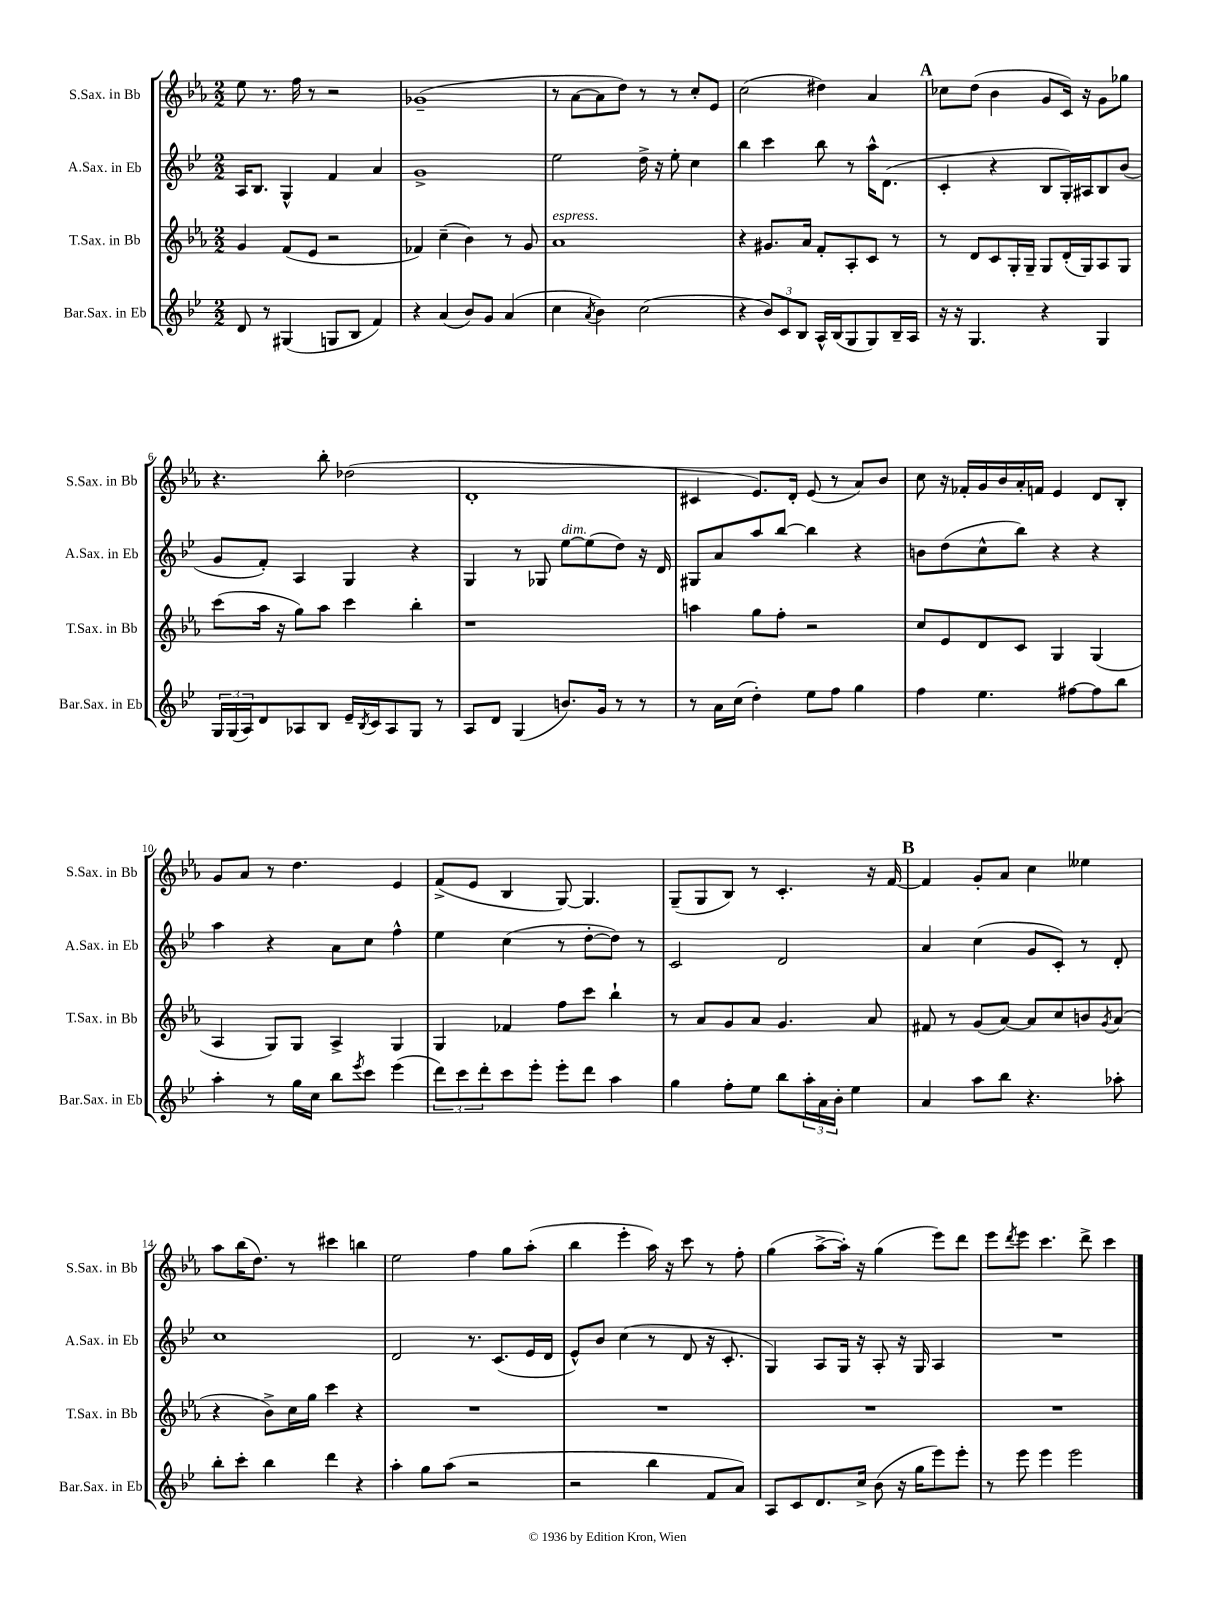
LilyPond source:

<<
\new StaffGroup <<
\new Staff = "s0" \with { instrumentName = "S.Sax. in Bb" shortInstrumentName = "S.Sax. in Bb" } {
    \clef treble \key ees \major \numericTimeSignature \time 2/2
    ees''8 r8. f''16 r8 r2 |
    ges'1--( |
    r8 aes'8~ aes'8 d''8) r8 r8 c''8-. ees'8 |
    c''2( dis''4) aes'4 |
    \mark \markup { \bold "A" } ces''8 d''8( bes'4 g'8 c'16) r16 g'8 ges''8 |
    r4. bes''8-. des''2( |
    d'1-. |
    cis'4 ees'8.) d'16-. ees'8( r8 aes'8) bes'8 |
    c''8 r16 fes'16-. g'16 bes'16 aes'16-. f'16 ees'4 d'8 bes8-. |
    g'8 aes'8 r8 d''4. ees'4 |
    f'8->( ees'8 bes4 g8~) g4. |
    g8--( g8 bes8) r8 c'4.-. r16 f'16~ |
    \mark \markup { \bold "B" } f'4 g'8-. aes'8 c''4 eeses''4 |
    aes''8 bes''16( d''8.) r8 cis'''4 b''4 |
    ees''2 f''4 g''8 aes''8-.( |
    bes''4 ees'''4-. aes''16) r16 c'''8 r8 f''8-. |
    g''4( aes''8~-> aes''16-.) r16 g''4( ees'''8) d'''8 |
    ees'''8 \acciaccatura { d'''8 } ees'''8 c'''4. d'''8-> c'''4 \bar "|." |
}
\new Staff = "s1" \with { instrumentName = "A.Sax. in Eb" shortInstrumentName = "A.Sax. in Eb" } {
    \clef treble \key bes \major \numericTimeSignature \time 2/2
    a16 bes8. g4-^ f'4 a'4 |
    g'1-> |
    ees''2 d''16-> r16 ees''8-. c''4 |
    bes''4 c'''4 bes''8 r8 a''16-^ d'8.( |
    \mark \markup { \bold "A" } c'4-. r4 bes8 g16-.) ais16 bes8 bes'8( |
    g'8 f'8-.) a4 g4 r4 |
    g4 r8 ges8 ees''8~^\markup { \italic "dim." } ees''8( d''8) r16 d'16 |
    gis8 a'8 a''8 bes''8~ bes''4 r4 |
    b'8 d''8( c''8-^ bes''8) r4 r4 |
    a''4 r4 a'8 c''8 f''4-^ |
    ees''4 c''4( r8 d''8~-. d''8) r8 |
    c'2 d'2 |
    \mark \markup { \bold "B" } a'4 c''4( g'8 c'8-.) r8 d'8-. |
    c''1 |
    d'2 r8. c'8.( ees'16 d'16 |
    ees'8-^) bes'8 c''4( r8 d'8 r16 c'8.-. |
    g4) a8 g16 r16 a8-. r16 g16 a4 |
    R1 \bar "|." |
}
\new Staff = "s2" \with { instrumentName = "T.Sax. in Bb" shortInstrumentName = "T.Sax. in Bb" } {
    \clef treble \key ees \major \numericTimeSignature \time 2/2
    g'4 f'8( ees'8 r2 |
    fes'4) c''4--( bes'4) r8 g'8 |
    aes'1^\markup { \italic "espress." } |
    r4 gis'8. aes'16 f'8-. aes8-. c'8 r8 |
    \mark \markup { \bold "A" } r8 d'8 c'8 g16-. g16-- g8 d'16-.( g16) aes8 g8 |
    c'''8( aes''16 r16 g''8) aes''8 c'''4 bes''4-. |
    r1 |
    a''4 g''8 f''8-. r2 |
    c''8 ees'8 d'8 c'8 g4 g4( |
    aes4 g8) g8 aes4-> g4 |
    g4 fes'4 f''8 c'''8 bes''4-! |
    r8 aes'8 g'8 aes'8 g'4. aes'8 |
    \mark \markup { \bold "B" } fis'8 r8 g'8( aes'8~) aes'8 c''8 b'8 \acciaccatura { g'8 } aes'8( |
    r4 bes'8->) c''16 g''16 c'''4 r4 |
    R1 |
    R1 |
    R1 |
    R1 \bar "|." |
}
\new Staff = "s3" \with { instrumentName = "Bar.Sax. in Eb" shortInstrumentName = "Bar.Sax. in Eb" } {
    \clef treble \key bes \major \numericTimeSignature \time 2/2
    d'8 r8 gis4( g8 bes8 f'4) |
    r4 a'4( bes'8) g'8 a'4( |
    c''4 \acciaccatura { a'8 } bes'4) c''2( |
    r4 \tuplet 3/2 { bes'8) c'8 bes8 } a16-^ bes16( g8 g8) bes16-- a16 |
    \mark \markup { \bold "A" } r16 r16 g4. r4 g4 |
    \tuplet 3/2 { g16 g16( a16) } d'8 aes8 bes8 ees'16-- \acciaccatura { bes8 } c'16 aes8 g8 r8 |
    a8 d'8 g4( b'8.) g'16 r8 r8 |
    r8 a'16 c''16( d''4-.) ees''8 f''8 g''4 |
    f''4 ees''4. fis''8~ fis''8 bes''8 |
    a''4-. r8 g''16 c''16 bes''8 \acciaccatura { ees'''8 } c'''8 ees'''4( |
    \tuplet 3/2 { d'''8) c'''8 d'''8-. } c'''8 ees'''8-. ees'''8-. d'''8 a''4 |
    g''4 f''8-. ees''8 bes''8 \tuplet 3/2 { a''16-. a'16 bes'16-. } ees''4 |
    \mark \markup { \bold "B" } a'4 a''8 bes''8 r4. aes''8-. |
    bes''8-. c'''8-. bes''4 d'''4 r4 |
    a''4-. g''8 a''8( r2 |
    r2 bes''4 f'8 a'8) |
    a8 c'8 d'8. c''16-> bes'8( r16 g''16 ees'''8) ees'''8-. |
    r8 ees'''8 ees'''4 ees'''2 \bar "|." |
}
>>
>>
